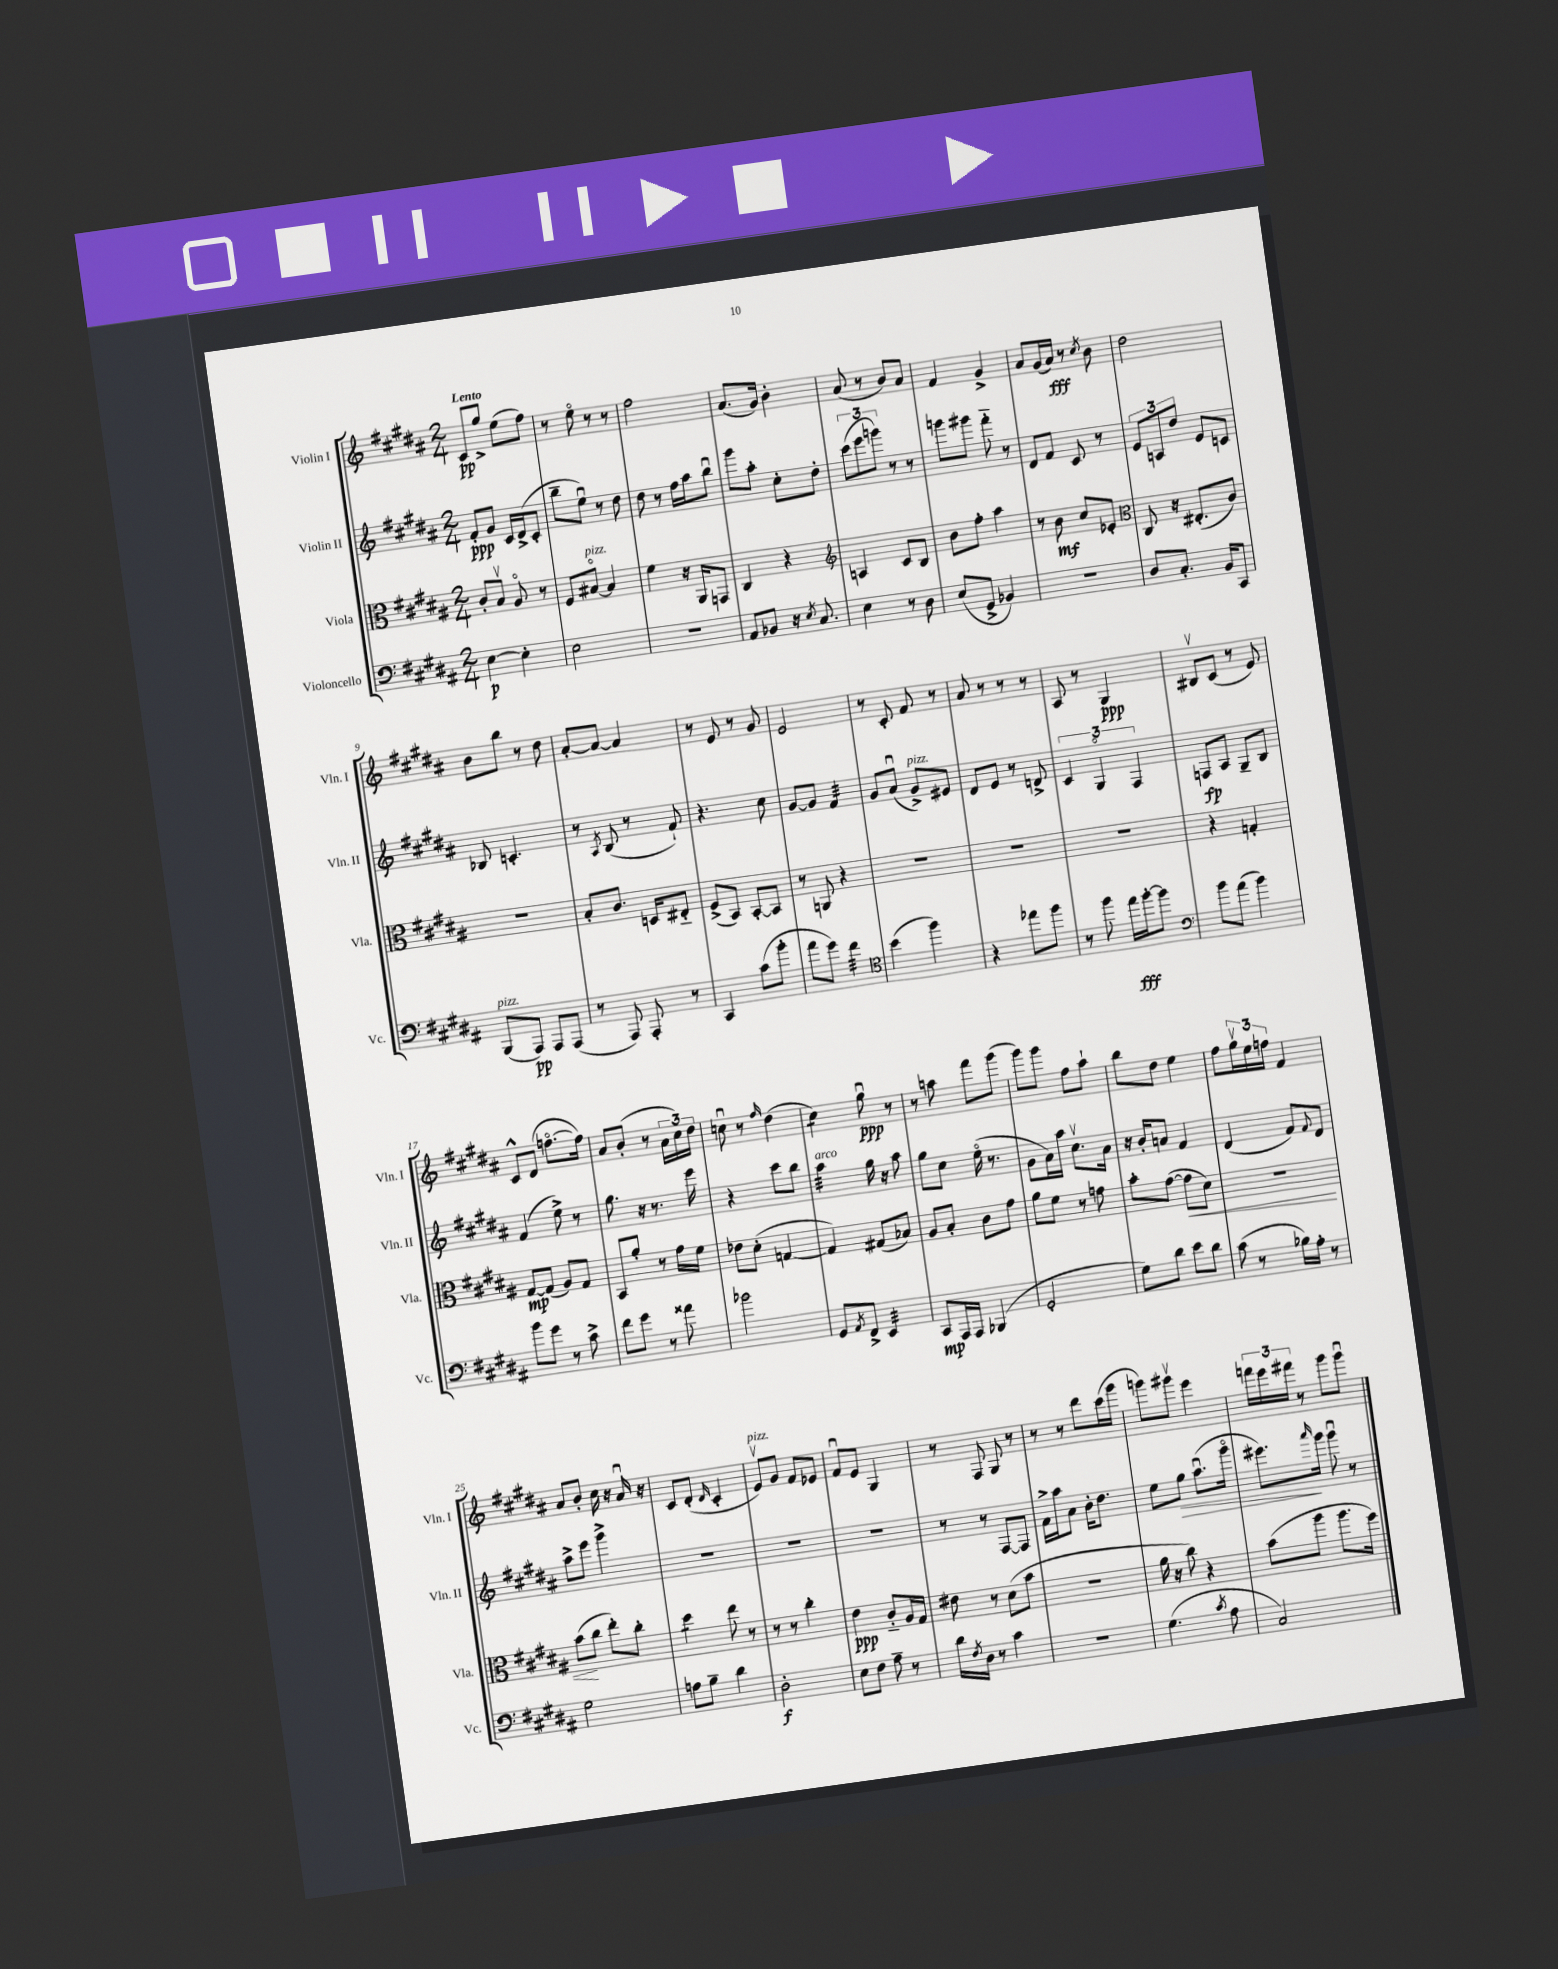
<<
\new StaffGroup <<
\new Staff = "s0" \with { instrumentName = "Violin I" shortInstrumentName = "Vln. I" } {
    \clef treble \key b \major \numericTimeSignature \time 2/4 \tempo "Lento"
    cis'8\pp gis''8-> e''8( fis''8) |
    r8 e''8\flageolet r8 r8 |
    fis''2 |
    ais'8.( gis'16) b'4-. |
    ais'8( r8 b'8) ais'8 |
    fis'4 gis'4-> |
    ais'8 gis'16( ais'16\fff) r8 \acciaccatura { cis''8 } b'8 |
    dis''2 |
    b'8 b''8 r8 dis''8 |
    ais'8~-. ais'8~ ais'4 |
    r8 e'8 r8 gis'8 |
    e'2 |
    r8 cis'8-. fis'8 r8 |
    ais'8 r8 r8 r8 |
    ais8 r8 gis4\ppp |
    bis8\upbow cis'8( r8 e'8) |
    cis'8-^ dis'8( f''8.~\flageolet f''16) |
    ais'8 b'8-.( r8 \tuplet 3/2 { ais'16 cis''16) dis''16 } |
    c''8\downbow r8 \grace { fis''16 } dis''4( |
    cis''4:8) gis''8\downbow\ppp r8 |
    r8 a''8 fis'''8 gis'''8( |
    gis'''8) gis'''8 fis''8 ais''8-! |
    b''8 dis''8 e''4 |
    fis''8 \tuplet 3/2 { gis''16\upbow e''16 f''16 } fis'4 |
    ais'8 b'8-. cis''16 r16 ais'16\downbow r16 |
    cis'8 dis'8-.( \grace { dis'16 } cis'4-. |
    e'8\upbow^\markup { \italic "pizz." }) gis'8 fis'8 ees'8 |
    fis'8\downbow e'8 gis4 |
    r8 fis8 gis8 r8 |
    r8 r8 dis'''8 cis'''16( gis'''16 |
    g'''8) gis'''8\upbow e'''4 |
    \tuplet 3/2 { f'''16 e'''16 fis'''16 } r8 gis'''8 gis'''8\downbow \bar "|." |
}
\new Staff = "s1" \with { instrumentName = "Violin II" shortInstrumentName = "Vln. II" } {
    \clef treble \key b \major \numericTimeSignature \time 2/4
    fis'8-.\ppp gis'8 cis'16 dis'16->( cis'8-. |
    b''8-- e''8\downbow) r8 dis''8 |
    dis''8 r8 fis''16 ais''16 b''8\downbow |
    gis'''8 ais''8-. cis''8-. dis''8-. |
    \tuplet 3/2 { cis'''8( e'''8 g'''8) } r8 r8 |
    g'''8 gis'''8 fis'''8-_ r8 |
    dis'8 fis'8 cis'8 r8 |
    \tuplet 3/2 { e'8 a8 dis''8 } e'8 c'8 |
    bes8 c'4.-. |
    r8 \acciaccatura { ais8 } b8( r8 fis'8-!) |
    r4. cis''8 |
    gis'8~ gis'8 fis'4:32 |
    gis'8 ais'8\downbow( gis'8->^\markup { \italic "pizz." }) eis'8 |
    dis'8 e'8 r8 d'8-> |
    \tuplet 3/2 { cis'4 gis4\flageolet fis4 } |
    f8\fp ais8 gis8-- b8 |
    fis'4( e''8->) r8 |
    gis''8. r16 r8. e'''16 |
    r4 cis'''8 b''8 |
    ais''4:32^\markup { \italic "arco" } gis''16 r16 ais''8 |
    gis''8 cis''8 e''16\flageolet( r8. |
    gis'8 ais'16) ais''16 cis''8.\upbow ais'16 |
    r16 b'16-. a'8 fis'4 |
    dis'4( fis'8) \appoggiatura { fis'8 } dis'8 |
    ais''8-> e'''8 gis'''4-> |
    R2 |
    R2 |
    R2 |
    r8 r8 fis8~ fis8 |
    fis'16-> ais''16 ais'8 b'16-. dis''8. |
    e''8 gis''8\> ais''8.\downbow( gis'''16\flageolet |
    eis'''8.\!) \grace { ais'''16 } gis'''16 gis'''8\downbow r8 \bar "|." |
}
\new Staff = "s2" \with { instrumentName = "Viola" shortInstrumentName = "Vla." } {
    \clef alto \key b \major \numericTimeSignature \time 2/4
    cis'8-. b8\upbow ais8\flageolet r8 |
    fis8 bis8~\flageolet^\markup { \italic "pizz." } bis4 |
    fis'4 r16 ais,16 g,8 |
    cis4 r4 |
    \clef treble a4 cis'8 b8 |
    b'8 fis''8-. ais''4 |
    r8 b'8\mf cis''8 ees'8-. |
    \clef alto cis8 r16 eis8.-.( cis'8) |
    R2 |
    b8-. cis'8. d16 eis8-_ |
    fis8->( b,8) b,8~-. b,8 |
    r8 a,8 r4 |
    R2 |
    R2 |
    R2 |
    r4 g4-. |
    gis8~\mp gis8( ais8) gis8 |
    b,8 ais'8-. r8 gis'16 fis'16 |
    ees'8 dis'8-.( g4~ |
    g4) gis8( bes8) |
    ais8 b8-. cis'8 gis'8 |
    ais'8 fis'8 r8 g'8 |
    b'8-. gis'8~( gis'8\< dis'8) |
    R2 |
    b'8\!( cis''8 e''8-.) cis''8-. |
    dis''4:8 e''8 r8 |
    r8 r8 cis''4-. |
    e'4\ppp cis'8-_ ais16 gis16 |
    eis'8 r8 dis'8( b'8 |
    R2 |
    ais'16 r16 cis''8) r4 |
    b'8( ais''8 ais''8. fis''16) \bar "|." |
}
\new Staff = "s3" \with { instrumentName = "Violoncello" shortInstrumentName = "Vc." } {
    \clef bass \key b \major \numericTimeSignature \time 2/4
    e4~\p e4-. |
    e2 |
    r2 |
    ais,8 bes,8 r16 \acciaccatura { e8 } cis8. |
    e4 r8 dis8 |
    e8( gis,8-> bes,4) |
    R2 |
    dis8 cis8.-. b,16 cis,8 |
    b,,8^\markup { \italic "pizz." }( ais,,8\pp) ais,,8 ais,,8( |
    r8 ais,,8) ais,,8-. r8 |
    cis,4 cis'8( b'8-. |
    ais'8 gis'8) fis'4:32 |
    \clef tenor b'4( fis''4) |
    r4 ees''8 fis''8 |
    r8 fis''8 e''16\fff fis''16~-. fis''8 |
    \clef bass b'8 ais'8( b'4) |
    b'8 gis'8 r8 cis'8-> |
    fis'8 gis'8 r8 aisis'8 |
    bes'2 |
    gis,8 \acciaccatura { ais,8 } fis,8-> e,4:32 |
    cis,8\mp ais,,16 ais,,16 bes,,4( |
    gis,2-. |
    gis8) dis'8 e'8 dis'8 |
    cis'8( r8 bes16) ais16-. r8 |
    gis2 |
    a8 b8-- dis'4 |
    dis2-.\f |
    e8 fis8 ais8-- r8 |
    dis'16 \acciaccatura { fis8 } dis16 r8 cis'4 |
    r2 |
    gis4.( \acciaccatura { cis'8 } ais8 |
    cis2) \bar "|." |
}
>>
>>
